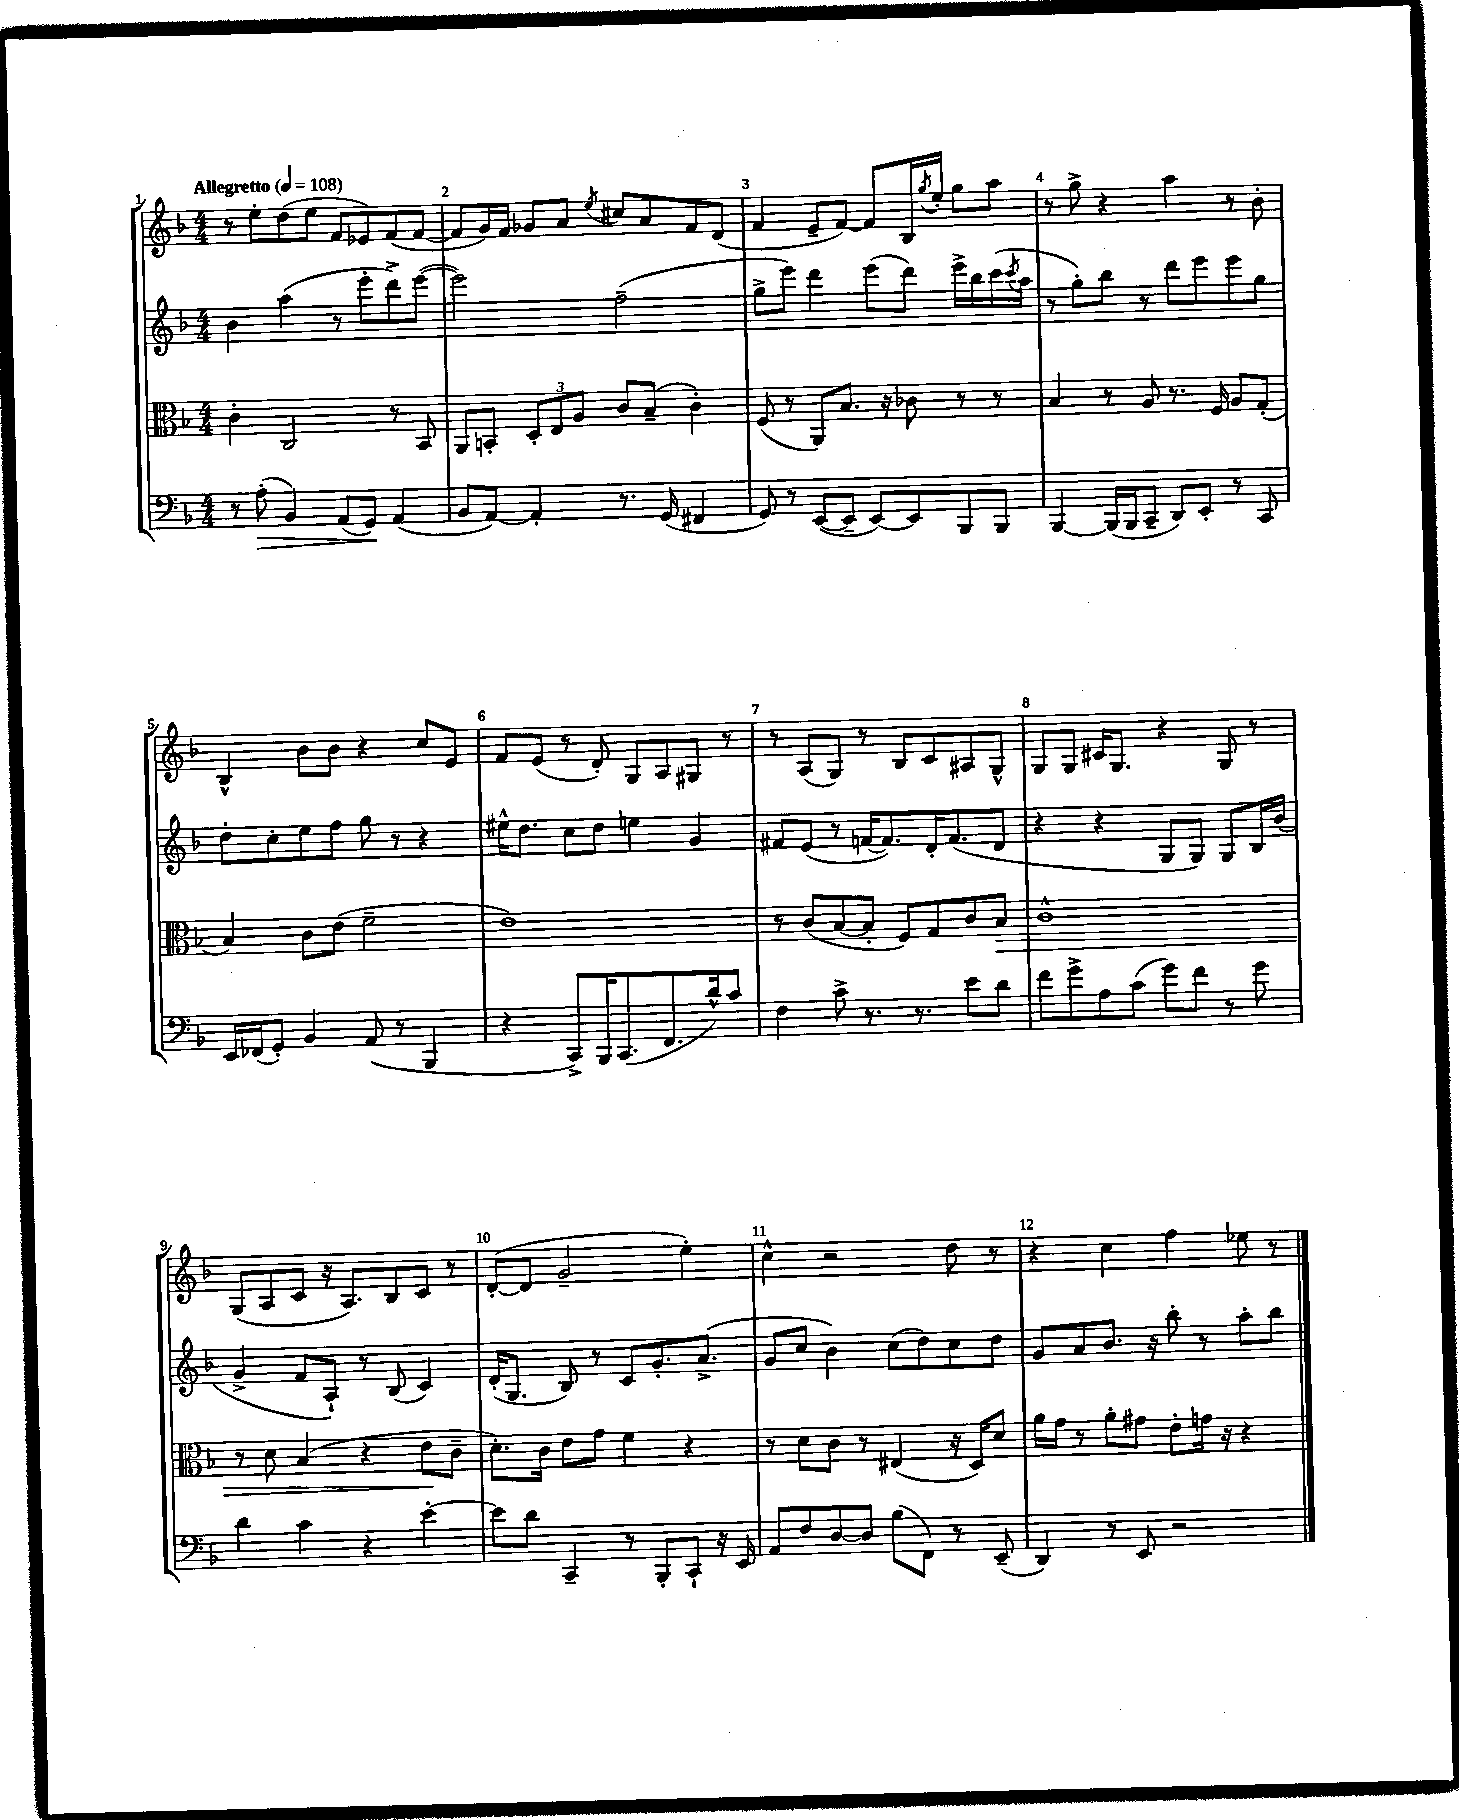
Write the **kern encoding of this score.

**kern	**kern	**kern	**kern
*staff4	*staff3	*staff2	*staff1
*clefF4	*clefC3	*clefG2	*clefG2
*k[b-]	*k[b-]	*k[b-]	*k[b-]
*M4/4	*M4/4	*M4/4	*M4/4
*MM108	*MM108	*MM108	*MM108
8r	4c'	4b-	8r
(8A'	.	.	8ee'
4BB-)	2C	(4aa	(8dd
.	.	.	8ee
(8AA	.	8r	8f
8GG)	.	8eee'	8e-)
(4AA	8r	8ddd^)	(8f
.	8BB-	([8eee	[8f
=	=	=	=
8BB-	8AA	2eee])	8f]
[8AA)	8BB'	.	16g)
.	.	.	16f
4AA']	12D'	.	8g-
.	12E	.	.
.	.	.	8a
.	12A	.	.
.	.	.	8qee
8.r	8c	(2ff~	8cc#
.	(8B-~	.	8a
(16GG	.	.	.
4FF#	4c')	.	8f
.	.	.	(8d
=	=	=	=
8GG)	(8F	8gg^	4f
8r	8r	8eee)	.
([8EE	8AA)	4ddd	8e~
8EE~]	8.B-	.	[8f)
[8EE)	.	(8eee	8f]
.	16r	.	.
8EE]	8c-	8ddd)	16B-
.	.	.	8qgg
.	.	.	16ee'
8BBB-	8r	16eee^	8gg
.	.	16bb-	.
8BBB-	8r	(16ccc	8aa
.	.	8qccc	.
.	.	16aa	.
=	=	=	=
[4BBB-	4B-	8r	8r
.	.	8gg')	8gg^
(16BBB-]	8r	8bb-	4r
16BBB-	.	.	.
8CC~	8A	8r	.
8DD)	8.r	8ddd	4aa
8EE'	.	8eee	.
.	16F	.	.
8r	8A	8eee	8r
8CC	(8G'	8gg	8b-'
=	=	=	=
16EE	4B-)	8dd'	4B-^^
(16FF-	.	.	.
8GG')	.	8cc'	.
4BB-	8c	8ee	8b-
.	(8e	8ff	8b-
(8AA	2f~	8gg	4r
8r	.	8r	.
4BBB-	.	4r	8cc
.	.	.	8e
=	=	=	=
4r	1e)	16ee#^^	8f
.	.	8.dd	.
.	.	.	(8e
8CC^)	.	8cc	8r
16BBB-	.	8dd	8d')
(8.CC	.	.	.
.	.	4ee	8G
8.FF	.	.	8A
.	.	4g	8G#
16d^^)	.	.	.
8c	.	.	8r
=	=	=	=
4F	8r	8f#	8r
.	(8c	(8e	(8A
8c^	[8B-	8r	8G)
8.r	8B-']	[16f	8r
.	.	8.f])	.
.	8F)	.	8B-
8.r	.	.	.
.	8G	16d'	8c
.	.	(8.f	.
8e	8c	.	8A#
8d	8B-	8d	8G^^
=	=	=	=
8f	1c^^	4r	8G
8g^	.	.	8G
8A	.	4r	16c#
.	.	.	8.G
(8c	.	.	.
8g)	.	8G	4r
8f	.	8G)	.
8r	.	8G	8G
8g	.	16B-	8r
.	.	(16b-	.
=	=	=	=
4d	8r	4g^	(8G
.	8d	.	8A
4c	(4B-	8f	8c
.	.	8A`)	16r
.	.	.	8.A)
4r	4r	8r	.
.	.	(8B-	8B-
[4e'	8e	4c)	8c
.	8c~	.	8r
=	=	=	=
8e]	8.d')	(16d'	([8d'
.	.	8.G	.
8d	.	.	8d]
.	16c	.	.
4CC~	8e	8B-)	2g~
.	8g	8r	.
8r	4f	8c	.
8BBB-'	.	8.g'	.
8CC`	4r	.	4ee')
.	.	(8.a^	.
16r	.	.	.
16EE	.	.	.
=	=	=	=
8AA	8r	8g	4cc^^
8F	8d	8cc	.
[8D	8c	4b-)	2r
8D]	8r	.	.
(8B-	(4E#	(8cc	.
8FF)	.	8dd)	.
8r	16r	8cc	8dd
.	16D)	.	.
(8EE~	8d	8dd	8r
=	=	=	=
4DD)	16a	8g	4r
.	16g	.	.
.	8r	8a	.
8r	8a'	8.b-	4cc
8EE	8g#	.	.
.	.	16r	.
2r	8e'	8bb-'	4ff
.	16g	8r	.
.	16r	.	.
.	4r	8aa'	8ee-
.	.	8bb-	8r
==	==	==	==
*-	*-	*-	*-
